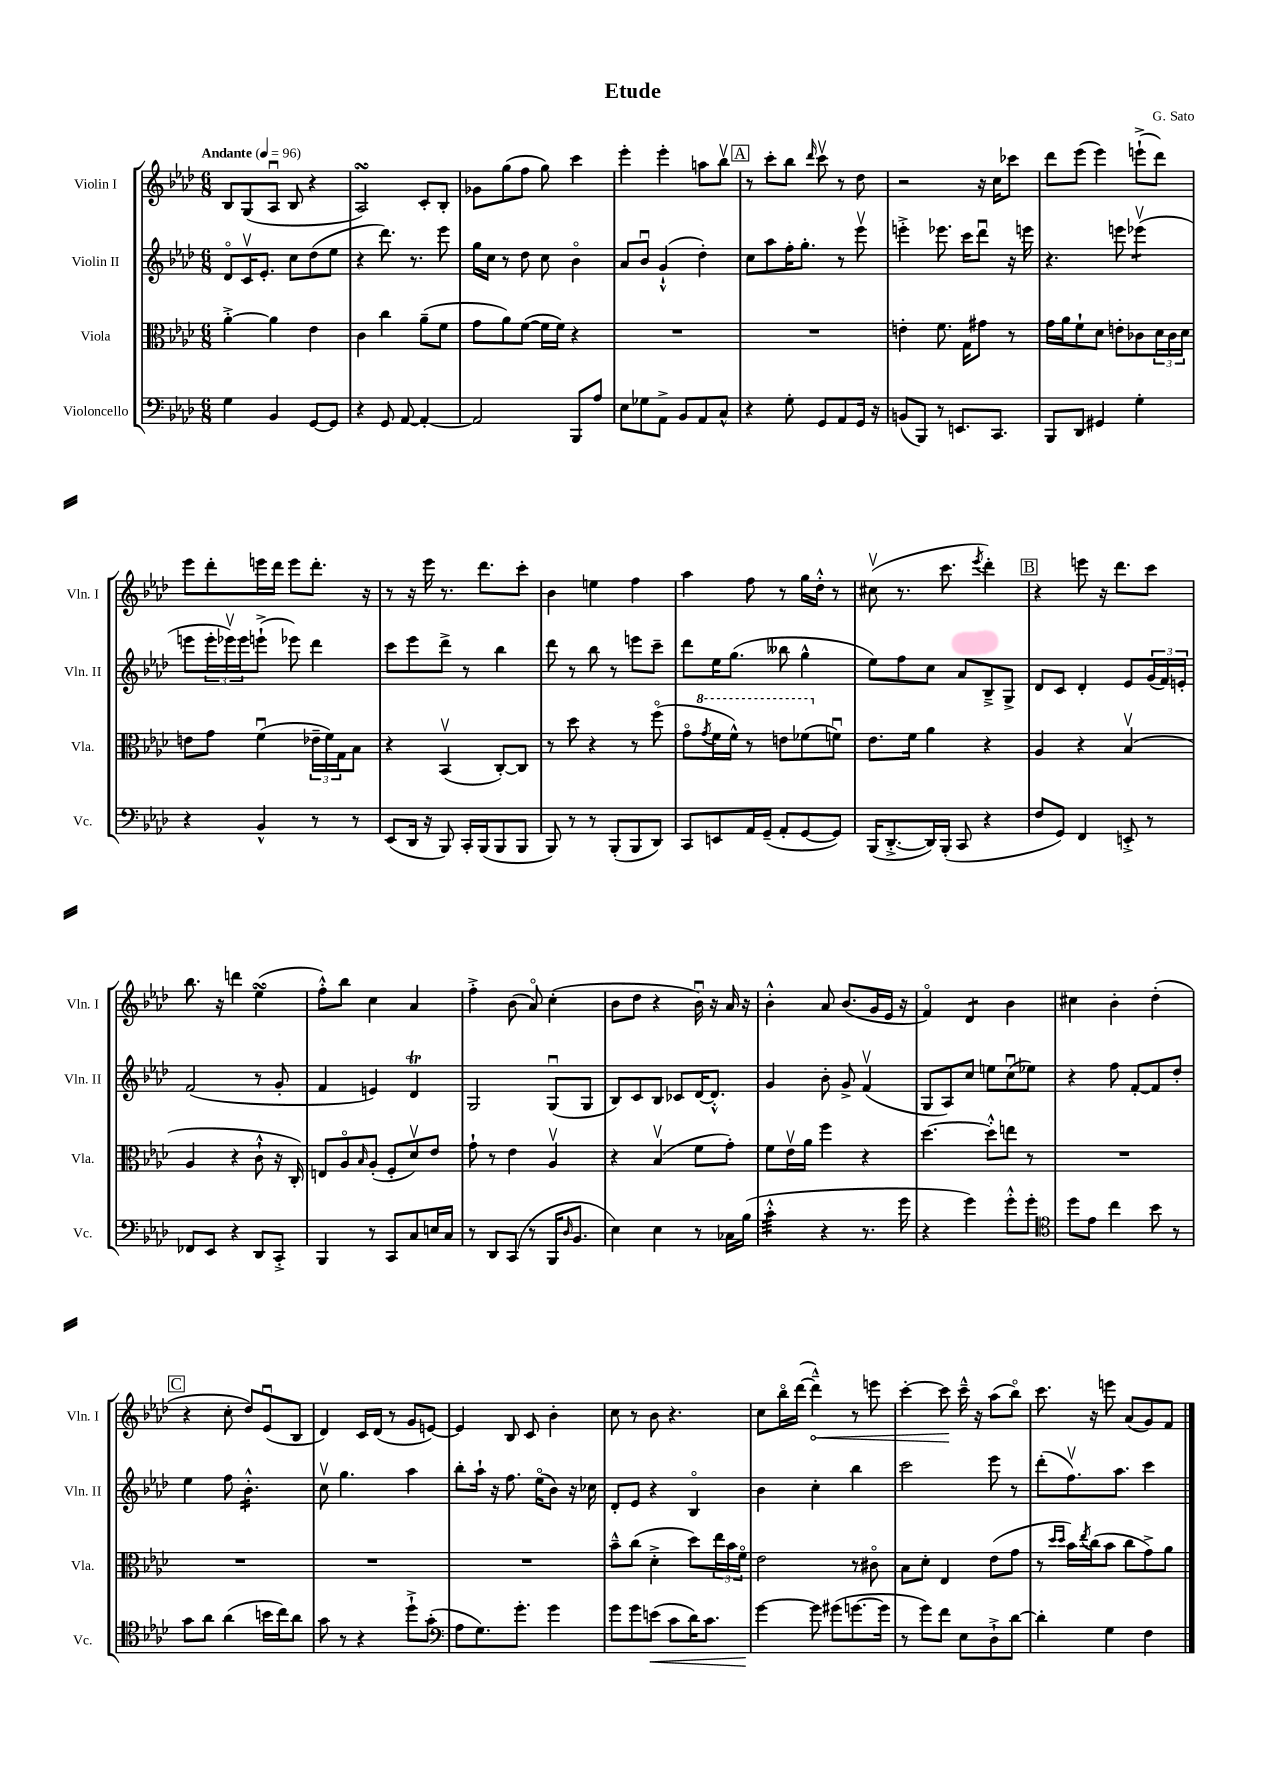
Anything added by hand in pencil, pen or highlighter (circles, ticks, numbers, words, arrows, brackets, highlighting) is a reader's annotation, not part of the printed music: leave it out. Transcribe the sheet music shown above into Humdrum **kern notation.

**kern	**kern	**kern	**kern
*staff4	*staff3	*staff2	*staff1
*clefF4	*clefC3	*clefG2	*clefG2
*k[b-e-a-d-]	*k[b-e-a-d-]	*k[b-e-a-d-]	*k[b-e-a-d-]
*M6/8	*M6/8	*M6/8	*M6/8
*MM96	*MM96	*MM96	*MM96
4G	[4a-'^	8d-o	8B-
.	.	16cv	(8G
.	.	8.e-'	.
4BB-	4a-]	.	8A-u
.	.	8cc	8B-
[8GG	4e-	(8dd-	4r
8GG]	.	8ee-	.
=	=	=	=
4r	4c	4r	2A-)
8GG	4cc	8.ddd-)	.
[8AA-	.	.	.
.	.	8.r	.
4AA-'_	(8a-~	.	8c'
.	8f	8eee-	8B-'
=	=	=	=
2AA-]	8g	16gg	8g-
.	.	16cc	.
.	8a-)	8r	(8gg
.	([8f	8dd-	8ff
.	16f]	8cc	8gg)
.	16f)	.	.
8BBB-	4r	4b-o	4ccc
8A-	.	.	.
=	=	=	=
8E-	2.r	8a-	4eee-'
8G-	.	8b-u	.
8AA-^	.	(4g`^^	4eee-'
8BB-	.	.	.
8AA-	.	4dd-')	8aa
8C^^	.	.	8bb-v
=	=	=	=
4r	2.r	8cc	8r
.	.	8aa-	8ccc'
8G'	.	16ff'	8bb-
.	.	8.gg'	.
.	.	.	16qqddd-
8GG	.	.	8cccv
8AA-	.	8r	8r
16GG	.	8eee-v	8dd-
16r	.	.	.
=	=	=	=
(8BB	4e'	4eee'^	2r
8BBB-)	.	.	.
8r	8.f	8.eee-	.
8.EE	.	.	.
.	16G	16ccc	.
.	8g#	8ddd-u	16r
8.CC	.	.	16cc
.	8r	16r	8ccc-
.	.	16eee	.
=	=	=	=
8BBB-	16g	4.r	8ddd-
.	16a-	.	.
8DD-	8f`	.	(8eee-
4GG#	8d-	.	4eee-)
.	8e'	8eee	.
4G'	8c-	(4eee-v	(8eee`^
.	24d-	.	8ddd-)
.	24c-	.	.
.	24d-	.	.
=	=	=	=
4r	8e	8eee	8eee-
.	8g	24eee'	8ddd-'
.	.	24eee-v)	.
.	.	24eee-	.
4BB-^^	(4fu	(8eee`^	16eee
.	.	.	16ddd-
.	.	8eee-)	8eee
8r	24e-~	4ddd-	8.ddd-'
.	24f)	.	.
.	24G	.	.
8r	8B-	.	.
.	.	.	16r
=	=	=	=
(8EE-	4r	8ccc	8r
16DD-	.	8eee-	16r
16r	.	.	16eee-
8BBB-)	(4BB-v	8ddd-^	8.r
16CC'	.	8r	.
(16BBB-	.	.	8.ddd-
8BBB-	[8C')	4bb-	.
8BBB-	8C]	.	8ccc'
=	=	=	=
8BBB-)	8r	8ddd-	4b-
8r	8dd-	8r	.
8r	4r	8bb-	4ee
(8BBB-'	.	8r	.
8BBB-	8r	8eee	4ff
8DD-)	(8ffo	8ccc~	.
=	=	=	=
8CC	8go	8ddd-	4aa-
.	8qgg	.	.
8EE	16ff	16ee-	.
.	16ff^^)	(8.gg	.
16AA-	8r	.	8ff
(16GG~	.	.	.
8AA-'	8ee	8bb--	8r
[8GG	(8ff-	4gg^^	16gg
.	.	.	16dd-'^^
8GG])	8fu)	.	8r
=	=	=	=
(16BBB-	8.e-	8ee-)	(8cc#v
[8.DD-'^	.	.	.
.	.	8ff	8.r
.	16f	.	.
16DD-])	4a-	8cc	.
(16BBB-'	.	.	8.ccc
8CC	.	8a-	.
.	.	.	8qeee-
4r	4r	8B-~^	4ddd-')
.	.	8G^	.
=	=	=	=
8F	4A-	8d-	4r
8GG)	.	8c	.
4FF	4r	4d-'	8eee
.	.	.	16r
.	.	.	8.ddd-
8EE'^	(4B-v	8e-	.
8r	.	(24g	8ccc
.	.	24f)	.
.	.	24e'	.
=	=	=	=
8FF-	4A-	(2f	8.bb-
8EE-	.	.	.
.	.	.	16r
4r	4r	.	4ddd
8DD-	8c`^^	8r	(4ee-
8CC'^	16r	8g'	.
.	16C')	.	.
=	=	=	=
4BBB-	8E	4f	8ff'^^)
.	8A-o	.	8bb-
.	16qqB-	.	.
8r	(8A-'	4e)	4cc
8CC	8F'	.	.
8C	8d-v)	4d-	4a-
16E	8e-	.	.
16C	.	.	.
=	=	=	=
8r	8g`	2G	4ff'^
8DD-	8r	.	.
(8CC	4e-	.	(8b-
8r	.	.	8a-o)
16BBB-	4A-v	(8Gu	(4cc'
16qqD-	.	.	.
8.BB-	.	.	.
.	.	8G	.
=	=	=	=
4E-)	4r	8B-)	8b-
.	.	8c	8dd-
4E-	(4B-v	8B-	4r
.	.	8c-	.
8r	8f	[16d-	16b-u)
.	.	8.d-'^^]	16r
16C-	8g')	.	16a-
(16B-	.	.	16r
=	=	=	=
4c'^^	8f	4g	4b-'^^
.	16e-v	.	.
.	16a-	.	.
4r	4ff	8b-'	8a-
.	.	8g^	(8.b-
8.r	4r	(4fv	.
.	.	.	16g
.	.	.	16e-
16g	.	.	16r
=	=	=	=
4r	[4.dd-	8G	4fo)
.	.	8A-)	.
4g)	.	8cc	4d-
.	8dd-'^^]	8ee	.
8g'^^	8ee	(8ccu	4b-
8g'	8r	8ee-)	.
=	=	=	=
*clefC4	*	*	*
8dd-	2.r	4r	4cc#
8e-	.	.	.
4cc	.	8ff	4b-'
.	.	[8f'	.
8b-	.	8f]	(4dd-'
8r	.	8dd-'	.
=	=	=	=
8g	2.r	4ee-	4r
8a-	.	.	.
(4a-	.	8ff	8cc'
.	.	4.b-'^^	8dd-)
16b	.	.	(8e-u
16cc)	.	.	.
8a-	.	.	8B-
=	=	=	=
8g	2.r	8ccv	4d-)
8r	.	4.gg	.
4r	.	.	16c
.	.	.	(16d-
.	.	.	8r
8dd-`^	.	4aa-	8g
(8g'	.	.	[8e)
=	=	=	=
*clefF4	*	*	*
8A-	2.r	8bb-'	4e]
8.G)	.	16aa-`	.
.	.	16r	.
.	.	8.ff	8B-
8.g'	.	.	.
.	.	.	8c
.	.	(16ee-o	.
4g	.	8b-)	4b-'
.	.	16r	.
.	.	16cc-	.
=	=	=	=
8g	8b-~^^	8d-'	8cc
8g	(8cc	8e-	8r
(8e	4d-'^	4r	8b-
8c	.	.	4.r
16d-)	8dd-)	4B-o	.
8.c	.	.	.
.	24ee-	.	.
.	24b-	.	.
.	24fo	.	.
=	=	=	=
[4g	2e-	4b-	8cc
.	.	.	16bb-o
.	.	.	([16ddd-
8g]	.	4cc'	4ddd-~^^])
(8g#	.	.	.
[8.g	8r	4bb-	8r
.	8c#o	.	8eee
16g]	.	.	.
=	=	=	=
8r	8B-	2ccc	[4ccc'
8g)	8d-'	.	.
8f	4E-	.	8ccc]
8E-	.	.	16ccc~^^
.	.	.	16r
8D-`^	(8e-	8eee-	(8aa-
[8d-	8g	8r	8bb-o)
=	=	=	=
4d-']	8r	(8ddd-'	8.ccc
.	16qqdd-	.	.
.	16qqdd-	.	.
.	16b-)	8.ffv)	.
.	8qee-	.	.
.	(16cc	.	16r
4G	8b-	.	8eee
.	.	8.aa-	.
.	8cc	.	(8a-
4F	8g^)	4ccc	8g)
.	8a-	.	8f
==	==	==	==
*-	*-	*-	*-
